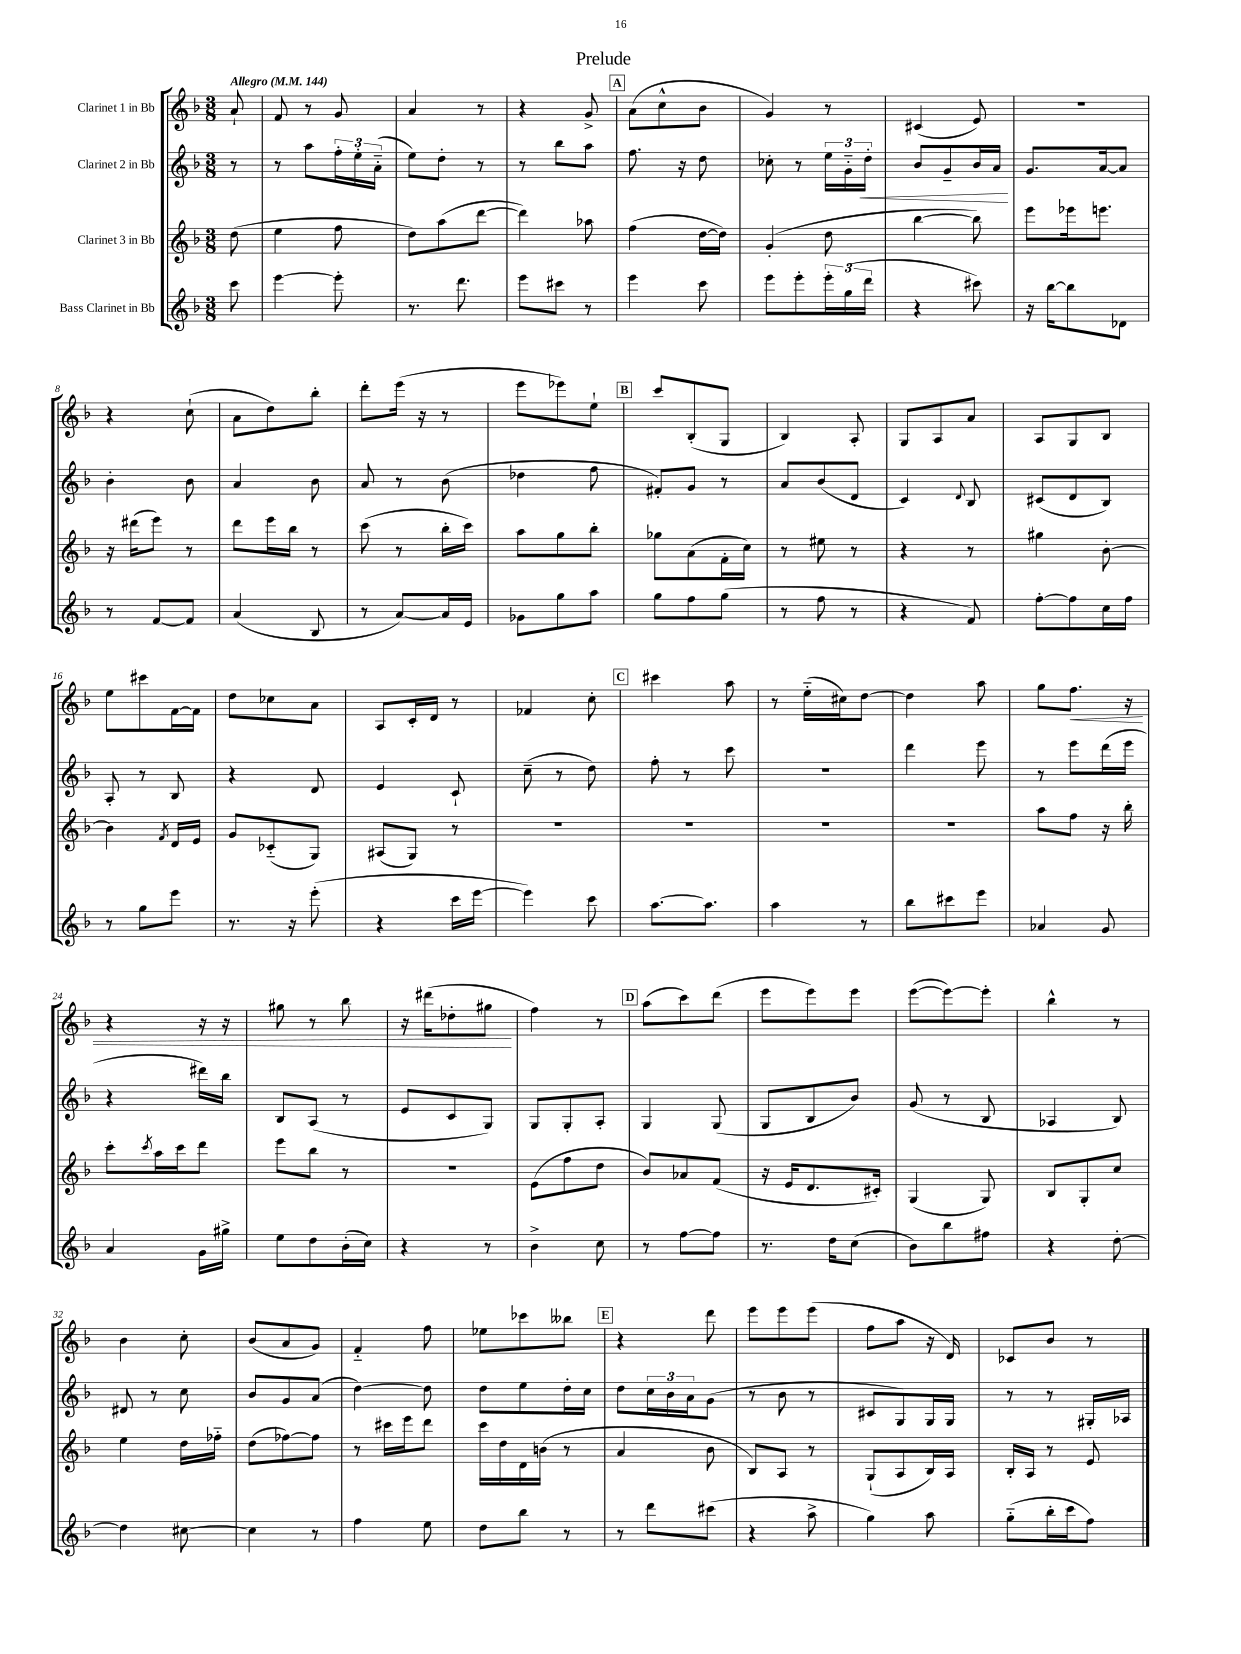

**kern	**kern	**kern	**kern
*staff4	*staff3	*staff2	*staff1
*clefG2	*clefG2	*clefG2	*clefG2
*k[b-]	*k[b-]	*k[b-]	*k[b-]
*M3/8	*M3/8	*M3/8	*M3/8
*MM144	*MM144	*MM144	*MM144
8ccc	(8dd	8r	8a`
=	=	=	=
[4eee	4ee	8r	8f
.	.	8aa	8r
8eee']	8ff	24ff'	8g
.	.	24ee'	.
.	.	(24a'~	.
=	=	=	=
8.r	8dd)	8ee)	4a
.	(8aa	8dd'	.
8.ddd	.	.	.
.	[8ddd	8r	8r
=	=	=	=
8eee	4ddd])	8r	4r
8ccc#	.	8bb-	.
8r	8aa-	8aa	8g^
=	=	=	=
4eee	(4ff	8.ff	(8a
.	.	.	8cc^^
.	.	16r	.
8ccc	[16dd	8dd	8b-
.	16dd])	.	.
=	=	=	=
8eee	(4g'	8cc-'	4g)
8eee'	.	8r	.
24eee'	8dd	24ee	8r
(24gg	.	24g'~	.
24ddd	.	24dd'	.
=	=	=	=
4r	[4bb-	8b-	(4c#
.	.	8g~	.
8ccc#)	8bb-])	16b-	8e)
.	.	16a	.
=	=	=	=
16r	8eee	8.g	4.r
[16bb-	.	.	.
8bb-]	16eee-	.	.
.	8.eee	[16a	.
8d-	.	8a]	.
=	=	=	=
8r	16r	4b-'	4r
.	(16ddd#	.	.
[8f	8eee)	.	.
8f]	8r	8b-	(8cc`
=	=	=	=
(4a	8ddd	4a	8a
.	16eee	.	8dd)
.	16bb-	.	.
8B-	8r	8b-	8bb-'
=	=	=	=
8r	(8ccc	8a	8ddd'
[8a)	8r	8r	(16eee
.	.	.	16r
16a]	16bb-'	(8b-	8r
16e	16ccc)	.	.
=	=	=	=
8g-	8aa	4dd-	8eee
8gg	8gg	.	8eee-)
8aa	8bb-'	8ff	8ee`
=	=	=	=
8gg	8gg-	8f#')	8ccc
8ff	(8a	8g	(8B-'
(8gg	16f'	8r	8G
.	16cc)	.	.
=	=	=	=
8r	8r	8a	4B-)
8ff	8ee#	(8b-	.
8r	8r	8d	8A'
=	=	=	=
4r	4r	4c)	8G
.	.	.	8A
.	.	8qqd	.
8f)	8r	8B-	8a
=	=	=	=
[8ff'	4gg#	(8c#	8A
8ff]	.	8d	8G
16cc	[8b-'	8B-)	8B-
16ff	.	.	.
=	=	=	=
8r	4b-]	8A'	8ee
8gg	.	8r	8ccc#
.	8qf	.	.
8eee	16d	8B-	[16f
.	16e	.	16f]
=	=	=	=
8.r	8g	4r	8dd
.	(8c-'~	.	8cc-
16r	.	.	.
(8eee'	8G)	8d	8a
=	=	=	=
4r	(8A#	4e	8A
.	8G)	.	16c'
.	.	.	16d
16ccc	8r	8c`	8r
[16eee	.	.	.
=	=	=	=
4eee])	4.r	(8cc~	4f-
.	.	8r	.
8ccc	.	8dd)	8cc'
=	=	=	=
[8.aa	4.r	8ff'	4ccc#
.	.	8r	.
8.aa]	.	.	.
.	.	8ccc	8aa
=	=	=	=
4aa	4.r	4.r	8r
.	.	.	(16ee'~
.	.	.	16cc#)
8r	.	.	[8dd
=	=	=	=
8bb-	4.r	4ddd	4dd]
8ccc#	.	.	.
8eee	.	8eee	8aa
=	=	=	=
4a-	8aa	8r	8gg
.	8ff	8eee	8.ff
8g	16r	(16ddd	.
.	16bb-'	16eee	16r
=	=	=	=
4a	8ccc'	4r	4r
.	8qccc	.	.
.	16aa	.	.
.	16ccc	.	.
16g	8ddd	16ddd#)	16r
16gg#^	.	16bb-	16r
=	=	=	=
8ee	8eee	8B-	8gg#
8dd	8bb-	(8A	8r
(16b-'	8r	8r	8bb-
16cc)	.	.	.
=	=	=	=
4r	4.r	8e	16r
.	.	.	(16ddd#
.	.	8c	8dd-'
8r	.	8G)	8gg#
=	=	=	=
4b-^	(8e	8G	4ff)
.	8ff	8G'	.
8cc	8dd	8A'	8r
=	=	=	=
8r	8b-)	4G	(8aa
[8ff	8a-	.	8ccc)
8ff]	(8f	(8G	(8ddd
=	=	=	=
8.r	16r	8G	8eee
.	16e	.	.
.	8.d	8B-	8eee)
16dd	.	.	.
(8cc	.	8b-)	8eee
.	16c#')	.	.
=	=	=	=
8b-)	(4G	(8g	([8eee
8bb-	.	8r	8eee_)
8ff#	8G)	8B-	8eee']
=	=	=	=
4r	8B-	4A-	4bb-^^
.	8G'	.	.
[8dd'	8cc	8B-)	8r
=	=	=	=
4dd]	4ee	8d#	4b-
.	.	8r	.
[8cc#	16dd	8cc	8cc'
.	16ff-'~	.	.
=	=	=	=
4cc#]	(8dd	8b-	(8b-
.	[8ff-)	8g	8a
8r	8ff-]	(8a	8g)
=	=	=	=
4ff	8r	[4dd)	4f'~
.	16ccc#	.	.
.	16eee	.	.
8ee	8ddd	8dd]	8ff
=	=	=	=
8dd	16ccc	8dd	8ee-
.	16dd	.	.
8bb-	16d	8ee	8ccc-
.	(16b	.	.
8r	8r	16dd'	8bb--
.	.	16cc	.
=	=	=	=
8r	4a	8dd	4r
8ddd	.	24cc	.
.	.	24b-	.
.	.	24a	.
(8ccc#	8b-	(8g	8ddd
=	=	=	=
4r	8B-)	8r	8eee
.	8A	8b-	8eee
8aa^	8r	8r	(8eee
=	=	=	=
4gg)	(8G`	8c#	8ff
.	8A	8G)	8aa
8aa	16B-)	16G	16r
.	16A	16G	16d)
=	=	=	=
(8gg'~	16B-'	8r	8c-
.	16A	.	.
16bb-'	8r	8r	8b-
16ccc	.	.	.
8ff)	8e	16G#'	8r
.	.	16A-	.
==	==	==	==
*-	*-	*-	*-
